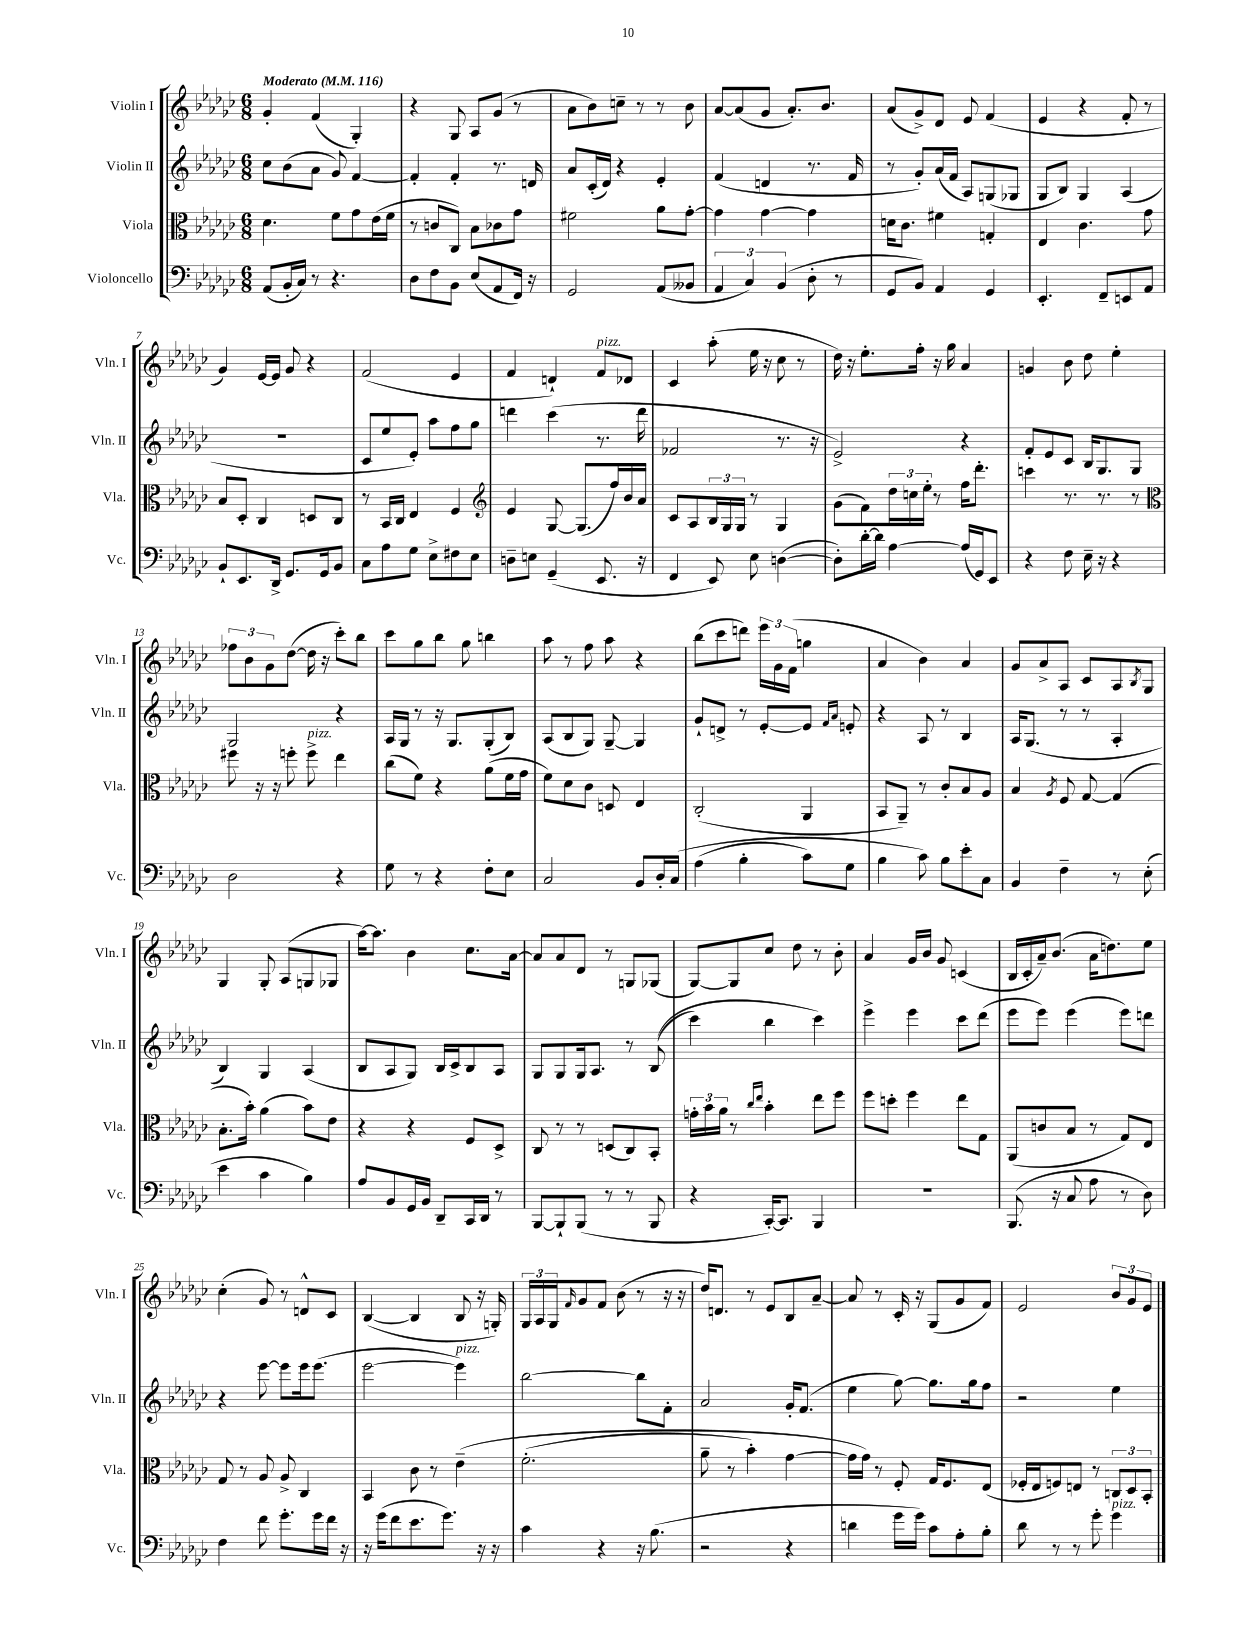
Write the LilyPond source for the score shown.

<<
\new StaffGroup <<
\new Staff = "s0" \with { instrumentName = "Violin I" shortInstrumentName = "Vln. I" } {
    \clef treble \key ges \major \numericTimeSignature \time 6/8 \tempo "Moderato" 4 = 116
    ges'4-. f'4( ges4-.) |
    r4 ges8 aes8 ges'8( r8 |
    aes'8 bes'8) c''8-- r8 r8 bes'8 |
    aes'8~ aes'8( ges'8 aes'8.-.) bes'8. |
    aes'8( ges'8->) des'8 ees'8 f'4( |
    ees'4 r4 f'8-. r8 |
    ges'4) ees'16~ ees'16 ges'8 r4 |
    f'2( ees'4 |
    f'4 d'4-!) f'8^\markup { \italic "pizz." } des'8 |
    ces'4 aes''8-.( ees''16 r16 ces''8 r8 |
    des''16) r16 ees''8.-. f''16-. r16 ges''16 aes'4 |
    g'4 bes'8 des''8 ees''4-. |
    \tuplet 3/2 { fes''8 bes'8 ges'8 } des''8~( des''16 r16 ces'''8-.) bes''8 |
    ces'''8 ges''8 bes''8 ges''8 b''4 |
    aes''8 r8 f''8 aes''8 r4 |
    bes''8( ces'''8 d'''8) \tuplet 3/2 { ees'''16 ges'16 f'16( } g''4 |
    aes'4 bes'4) aes'4 |
    ges'8 aes'8-> aes8 ces'8 aes8 \acciaccatura { bes8 } ges8 |
    ges4 ges8-. aes8( g8 ges8 |
    aes''16~) aes''8. bes'4 ces''8. aes'16~ |
    aes'8 aes'8 des'8 r8 g8 ges8( |
    ges8~) ges8 ces''8 des''8 r8 bes'8-. |
    aes'4 ges'16 bes'16 ges'8 c'4( |
    bes16 ces'16-. aes'16--) bes'8.( aes'16 d''8.) ees''8 |
    ces''4-.( ges'8) r8 d'8-^ ces'8 |
    bes4~( bes4 bes8 r16 g16-.) |
    \tuplet 3/2 { ges16 aes16 ges16 } \grace { f'16 } ges'8 f'8 bes'8( r8 r16 r16 |
    des''16) d'8. r8 ees'8 bes8 aes'8~-- |
    aes'8 r8 ces'16-. r16 ges8( ges'8 f'8) |
    ees'2 \tuplet 3/2 { bes'8 ges'8 ees'8 } \bar "|." |
}
\new Staff = "s1" \with { instrumentName = "Violin II" shortInstrumentName = "Vln. II" } {
    \clef treble \key ges \major \numericTimeSignature \time 6/8
    ces''8 bes'8( aes'8 ges'8) f'4~ |
    f'4-. f'4-. r8. d'16 |
    aes'8 ces'16-.( des'16) r4 ees'4-. |
    f'4( d'4 r8. f'16 |
    r8 ges'8-.) aes'16( f'16 aes8) g8( ges8 |
    ges8 bes8) ges4 aes4( |
    R2. |
    ces'8 ees''8 ees'8-.) aes''8 f''8 ges''8 |
    d'''4 ces'''4( r8. d'''16 |
    fes'2 r8. r16 |
    ees'2->) r4 |
    f'8-. ees'8 ces'8 bes16 ges8. ges8 |
    ges2 r4 |
    aes16 ges16 r8 r16 ges8. ges8-.( bes8) |
    aes8( bes8 ges8) ges8~-- ges4 |
    ges'8-! d'8-> r8 ees'8~-. ees'8 \grace { f'16 aes'16 } e'8-. |
    r4 aes8 r8 bes4 |
    aes16 ges8.( r8 r8 aes4-. |
    bes4) ges4 aes4( |
    bes8 aes8 ges8) bes16 ces'16-> bes8 aes8 |
    ges8 ges8 ges16 aes8. r8 bes8(\( |
    ces'''4) bes''4 ces'''4\) |
    ees'''4-> ees'''4 ces'''8 des'''8( |
    ees'''8 ees'''8) ees'''4( ees'''8) d'''8 |
    r4 ees'''8~ ees'''8 ees'''16 ees'''8.( |
    ees'''2~ ees'''4^\markup { \italic "pizz." }) |
    bes''2~ bes''8 f'8-. |
    aes'2 ges'16-. f'8.( |
    ees''4 ges''8~) ges''8. ges''16 f''8 |
    r2 ees''4 \bar "|." |
}
\new Staff = "s2" \with { instrumentName = "Viola" shortInstrumentName = "Vla." } {
    \clef alto \key ges \major \numericTimeSignature \time 6/8
    des'4. f'8 ges'8 ees'16( f'16 |
    r8 c'8 ces8) bes8 ces'8 ges'8 |
    fis'2 aes'8 ges'8~-. |
    ges'4 ges'4~ ges'4 |
    d'16 ces'8. fis'4 g4-. |
    ees4 ces'4. ges'8 |
    bes8 des8-. ces4 d8 ces8 |
    r8 bes,16 ces16 ees4 f4 |
    \clef treble ees'4 ges8~ ges8.( f''16) bes'16 aes'16 |
    ces'8 aes8 \tuplet 3/2 { bes16 ges16 ges16 } r8 ges4 |
    ges'8( f'8) \tuplet 3/2 { des''16 c''16 ees''16-. } r8 f''16 des'''8.-. |
    c'''4 r8. r8. r8 |
    \clef alto fis''8 r16 r16 f''8-. f''8->^\markup { \italic "pizz." } ees''4 |
    ces''8( f'8) r4 aes'8( f'16 ges'16 |
    f'8) des'8 ces'8 d8 ees4 |
    ces2-.( aes,4 |
    bes,8 aes,8--) r8 ces'8-. bes8 aes8 |
    bes4 \acciaccatura { aes8 } f8 ges8~ ges4( |
    bes8.-. bes'16-.) aes'4( bes'8) ees'8 |
    r4 r4 f8 des8-> |
    ces8 r8 r8 d8( ces8) bes,8-. |
    \tuplet 3/2 { g'16-. bes'16 aes'16 } r8 \grace { ces''16 ees''16 } bes'4-. ees''8 f''8 |
    f''8 d''8-. f''4 ees''8 ges8 |
    aes,8( c'8 bes8 r8 ges8) ees8 |
    ges8 r8 aes8 aes8-> ces4 |
    bes,4 ces'8 r8 ees'4--\( |
    f'2.-.( |
    aes'8-- r8 bes'4-.) ges'4~ |
    ges'16 ges'16\) r8 f8-. ges16 f8. ees8( |
    fes16-. ees16 f8) e8 r8 \tuplet 3/2 { c8 des8 bes,8-. } \bar "|." |
}
\new Staff = "s3" \with { instrumentName = "Violoncello" shortInstrumentName = "Vc." } {
    \clef bass \key ges \major \numericTimeSignature \time 6/8
    aes,8( bes,16-. ces16) r8 r4. |
    des8 f8 bes,8 ees8( aes,8 f,16) r16 |
    ges,2 aes,8( beses,8 |
    \tuplet 3/2 { aes,4 ces4) bes,4( } des8-. r8 |
    ges,8 bes,8) aes,4 ges,4 |
    ees,4.-. f,8-- e,8 aes,8 |
    bes,8-! ees,8. des,16-> ges,8. ges,16 bes,8 |
    ces8 aes8 ges8 ees8-> fis8 ees8 |
    d8-- e8 ges,4--( ees,8. r16 |
    f,4 ees,8) ees8 d4~( |
    d8-.) des'16~-. des'16 aes4~ aes16( ges,16) ees,8 |
    r4 f8 ees16-- r16 r4 |
    des2 r4 |
    ges8 r8 r4 f8-. ees8 |
    ces2 bes,8 des16-. ces16\( |
    aes4( bes4-. ces'8) ges8 |
    bes4 ces'8\) bes8 ees'8-. ces8 |
    bes,4 f4-- r8 ees8-.( |
    ees'4 ces'4 bes4) |
    aes8 bes,8 ges,16 bes,16 des,8-- ces,16 des,16 r8 |
    bes,,8~ bes,,8-! bes,,8( r8 r8 bes,,8 |
    r4 ces,16~-.) ces,8. bes,,4 |
    R2. |
    bes,,8.( r16 ces8 aes8 r8 des8) |
    f4 f'8 ges'8.-. ges'16 f'16 r16 |
    r16 ges'16( f'8 ees'8. ges'8.) r16 r16 |
    ces'4 r4 r16 bes8.( |
    r2 r4 |
    d'4 ges'16 ges'16) ces'8 aes8-. bes8-. |
    des'8 r8 r8 ges'8-. ges'4^\markup { \italic "pizz." } \bar "|." |
}
>>
>>
